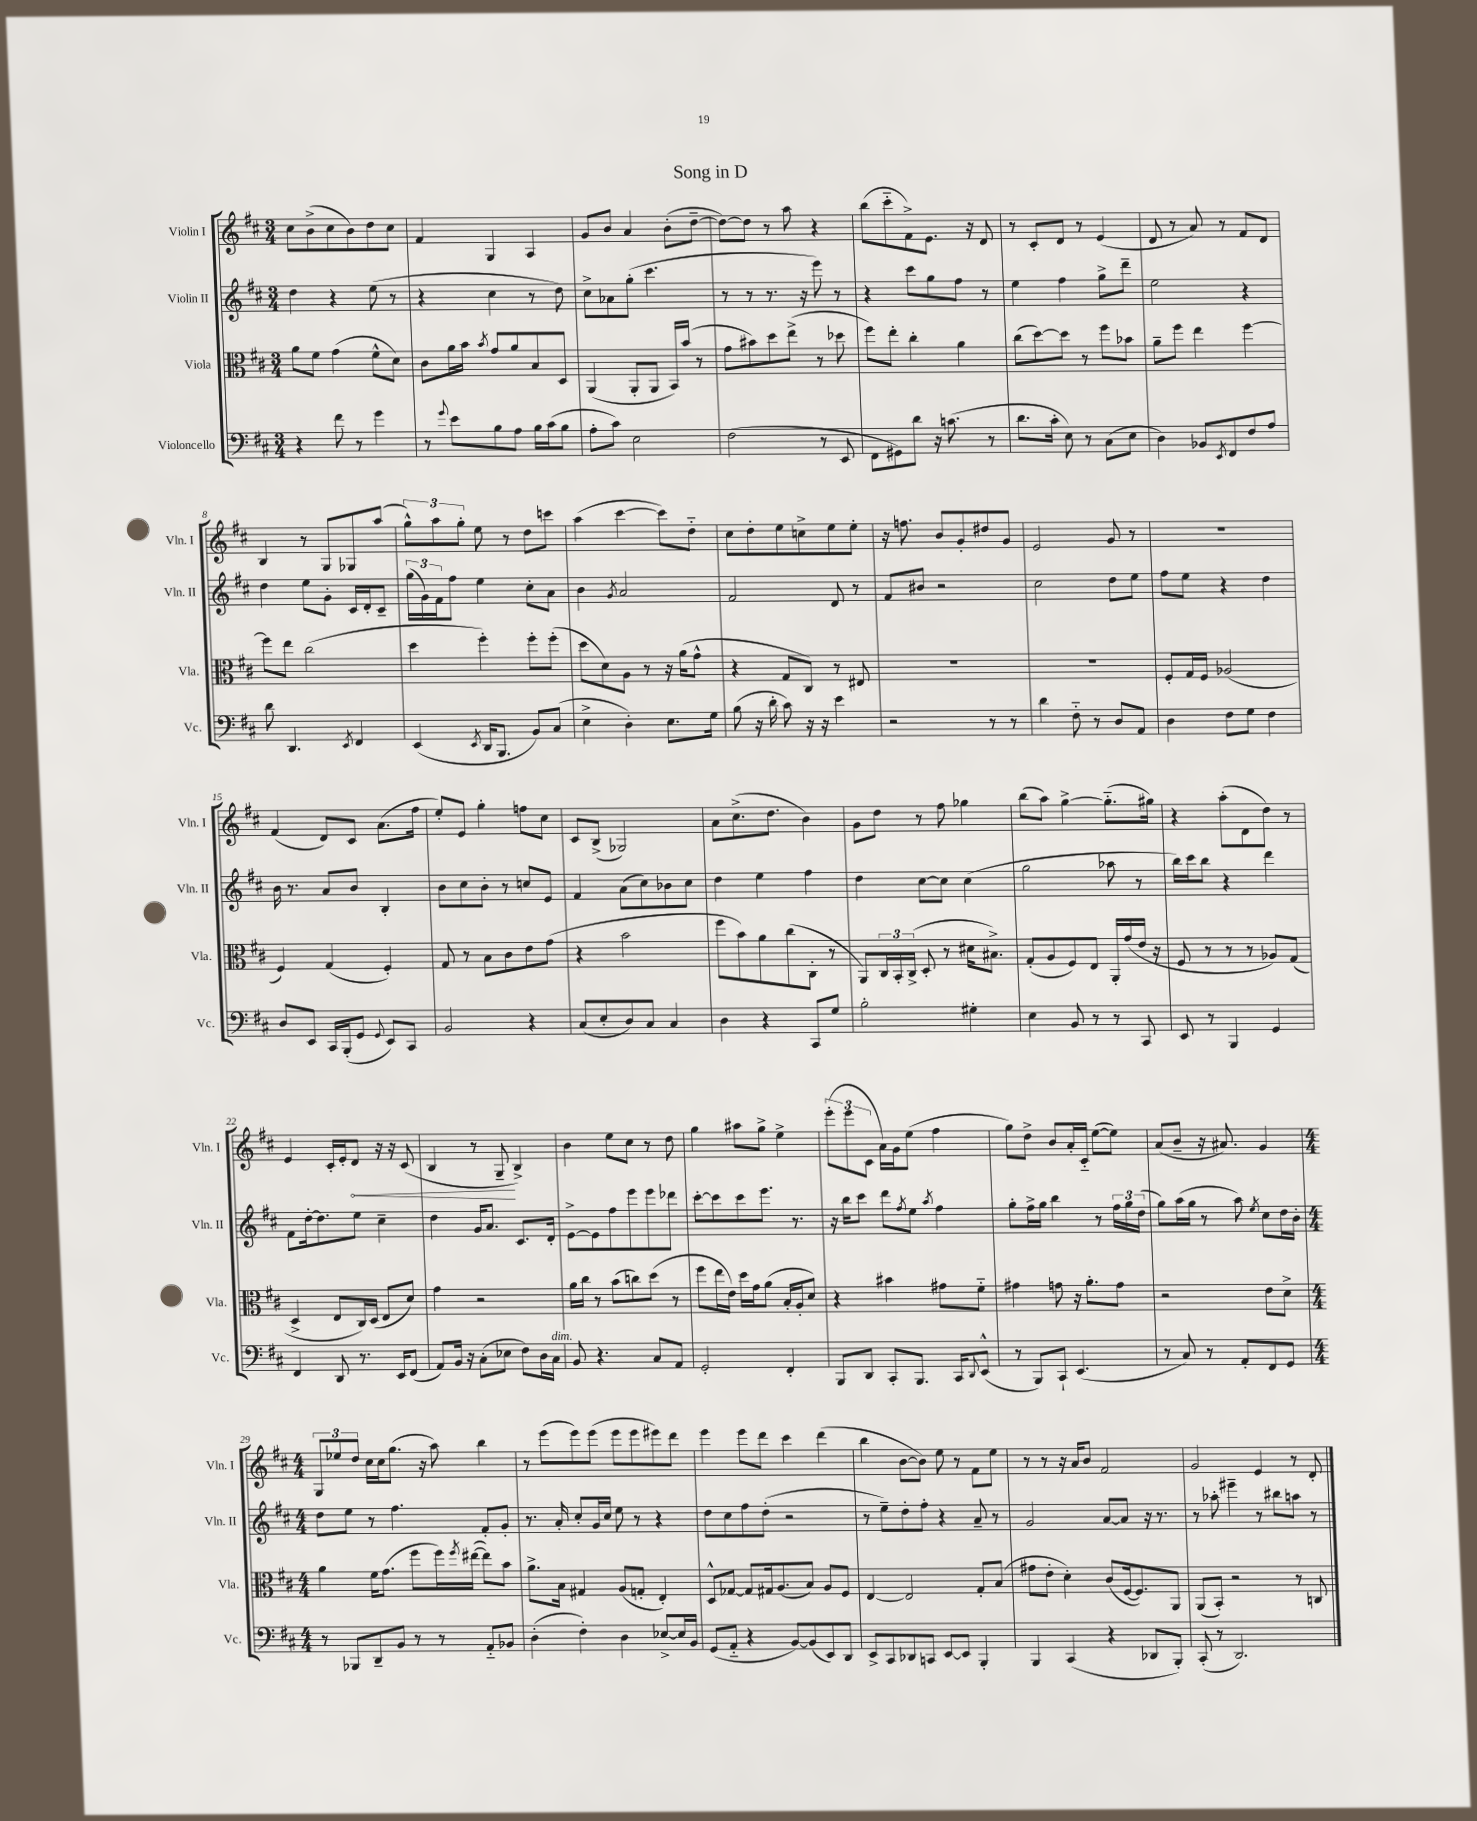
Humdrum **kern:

**kern	**kern	**kern	**kern
*staff4	*staff3	*staff2	*staff1
*clefF4	*clefC3	*clefG2	*clefG2
*k[f#c#]	*k[f#c#]	*k[f#c#]	*k[f#c#]
*M3/4	*M3/4	*M3/4	*M3/4
4r	8a\L	4dd\	8cc#\L
.	8f#\J	.	(8b^\
8f#\	(4g\	4r	8cc#\
8r	.	.	8b\)
4g\	8f#^^\L	(8ee\	8dd\
.	8d\J)	8r	8cc#\J
=	=	=	=
8r	8c#\L	4r	4f#/
8qqg/	.	.	.
8e\L	16a\L	.	.
.	16b\JJ	.	.
.	8qb/	.	.
8B\	8g/L	4cc#\	4G/
8A\J	8a/	.	.
16B\LL	8B/	8r	4A/
(16c#\J	.	.	.
8B\J	8D/J	8dd\)	.
=	=	=	=
8A'\L	(4AA/	8cc#^\L	8g/L
8c#\J)	.	8a-\	8b/J
2E\	8AA'/L	(8gg'\J	4a/
.	8AA/J	4.ccc#\	.
.	16BB/LL)	.	(8b'\L
.	(16b/JJ	.	.
.	8r	.	[8dd~\J
=	=	=	=
(2F#\	8g\L	8r	8dd\_L)
.	8b#\)	8r	8dd\]J
.	8dd\	8.r	8r
.	(8ee^\J	.	8aa\
.	.	16r	.
8r	8r	8eee\)	4r
8EE/	8dd-\	8r	.
=	=	=	=
8FF#\L	8ff#\L)	4r	(8bb\L
8GG#\)	8ee'\J	.	8ccc#'~\
8d\J	4cc#'\	8ccc#\L	8f#^\)
16r	.	8gg\	8.e\J
(8.c\	.	.	.
.	4a\	8ff#\J	.
.	.	.	16r
8r	.	8r	8d/
=	=	=	=
8.d\L	(8cc#\L	4ee\	8r
.	[8dd\)	.	8c#'/L
16c#'\Jk	.	.	.
8E\)	8dd\]J	4ff#\	8d/J
8r	8r	.	8r
(8C#\L	8ff#\L	8gg^\L	(4e/
8E\J	8b-\J	8ddd~\J	.
=	=	=	=
4D\)	8a~\L	2ee\	8d/
.	8ff#\J	.	8r
8BB-/L	4ee\	.	8a/)
8qEE/	.	.	.
8FF#/	.	.	8r
8F#/	[4ff#\	4r	8f#/L
8A/J	.	.	8d/J
=	=	=	=
8d\	8ff#\]L	4dd\	4B/
4.DD/	8ee\J	.	.
.	(2cc#\	8ee\L	8r
.	.	8g'\J	8G/L
8qEE/	.	.	.
4FF#/	.	16c#/LL	8G-/
.	.	16d'/J	.
.	.	8c#~/J	(8aa/J
=	=	=	=
(4EE/	4dd\	(24gg\LL	12gg^^\L)
.	.	24g\)	.
.	.	24f#\J	12aa\
.	.	8ff#\J	.
.	.	.	12gg'\J
8qEE/	.	.	.
16DD/LK	4ff#'\)	4ee\	8ee\
8.BBB/J	.	.	.
.	.	.	8r
8BB/L)	8ff#'\L	8cc#'\L	8dd\L
(8C#/J	(8ff#'\J	8a\J	8ccc\J
=	=	=	=
4E^\	8dd\L	4b\	(4aa\
.	8d\)	.	.
.	.	8qg/	.
4D'\)	8A\J	2a/	[4ccc#\
.	8r	.	.
8.E\L	16r	.	8ccc#\]L)
.	(16a\LK	.	.
.	8g^^\J	.	8dd'~\J
16G\Jk	.	.	.
=	=	=	=
(8B\	4r	2f#/	8cc#\L
16r	.	.	8dd'\
16d'\	.	.	.
8c#\)	8G/L	.	8ee\
16r	8C#/J)	.	8cc^\
16r	.	.	.
4e\	8r	8d/	8ee\
.	8E#/	8r	8ee'\J
=	=	=	=
2r	2.r	8f#/L	16r
.	.	.	8.ff\
.	.	8b#/J	.
.	.	2r	8b/L
.	.	.	8g'/
8r	.	.	8dd#/
8r	.	.	8g/J
=	=	=	=
4d\	2.r	2cc#\	2e/
8F#'~\	.	.	.
8r	.	.	.
8D/L	.	8dd\L	8g/
8AA/J	.	8ee\J	8r
=	=	=	=
4D\	8F#'/L	8ff#\L	2.r
.	16G/L	8ee\J	.
.	16F#/JJ	.	.
8F#\L	(2A-/	4r	.
8G\J	.	.	.
4F#\	.	4dd\	.
=	=	=	=
8D/L	4F#/)	16b\	(4f#/
.	.	8.r	.
8EE/J	.	.	.
16CC#/LL	(4G/	8a/L	8d/L)
(16BBB'/J	.	.	.
8GG/J	.	8b/J	8c#/J
8qqGG/	.	.	.
8EE/L)	4F#'/)	4B'/	(8.a\L
8CC#/J	.	.	.
.	.	.	16ff#\Jk
=	=	=	=
2BB/	8G/	8b\L	8ee'/L)
.	8r	8cc#\	8e/J
.	8B\L	8b'\J	4gg'\
.	8c#\	8r	.
4r	8e\	8cc/L	8ff\L
.	(8g\J	8e/J	8cc#\J
=	=	=	=
(8C#/L	4r	4f#/	8c#/L
8E'/	.	.	(8B^/J
8D/)	2b\	(8a\L	2G-/)
8C#/J	.	8cc#\)	.
4C#/	.	8b-\	.
.	.	8cc#\J	.
=	=	=	=
4D\	8ff#\L	4dd\	8a\L
.	8b\)	.	(8.cc#^\
4r	8a\	4ee\	.
.	.	.	8.dd\J
.	(8cc#\	.	.
8CC#/L	8C#'\J	4ff#\	4b\)
8G/J	8r	.	.
=	=	=	=
2B'\	8AA/L)	4dd\	8g\L
.	24C#/L	.	8dd\J
.	24BB'/	.	.
.	(24C#^/JJ	.	.
.	8D'/	[8cc#\L	8r
.	8r	8cc#\]J	8ff#\
4G#'\	16d#\LK	(4cc#\	4gg-\
.	8.B#^\J)	.	.
=	=	=	=
4E\	(8G'/L	2gg\	(8bb\L
.	8A/	.	8aa\J)
8BB/	8F#/)	.	[4gg^\
8r	8E/J	.	.
8r	16AA'/LL	8aa-\	(8.gg'~\]L
.	(16g/	.	.
8CC#/	16e/JJ	8r	.
.	16r	.	16gg#\Jk)
=	=	=	=
8EE/	8F#/	16bb\LL)	4r
.	.	16ccc#\J	.
8r	8r	8bb\J	.
4BBB/	8r	4r	(8aa'\L
.	8r	.	8d\
4GG/	8A-/L)	4ddd\	8dd\J)
.	(8G/J	.	8r
=	=	=	=
4FF#/	4D^/	8f#\L	4e/
.	.	[16dd'\k	.
.	.	8.dd\]	.
8DD/	8E/L	.	16c#'/LL
.	.	.	16e'/J
8.r	16C#/L)	8ee\J	8d/J
.	(16D/JJ	.	.
.	8E/L	4cc#~\	16r
16EE/LK	.	.	16r
(8FF#/J	8d/J)	.	(8c#/
=	=	=	=
8AA/L)	4g\	4dd\	4B/
16BB/Jk	.	.	.
16r	.	.	.
(8C#'\L	2r	16g/LK	8r
.	.	8.a/J	.
8E-\J	.	.	8G~/
8F#\L)	.	8.c#/L	4B^/)
16D\L	.	.	.
16C#\JJ	.	16d'/Jk	.
=	=	=	=
8BB/	16a\LL	[8e^\L	4b\
.	16cc#\JJ	.	.
4.r	8r	8e\]	.
.	(8b\L	8ff#\	8ee\L
.	8cc\)	8eee\	8cc#\J
8C#/L	(8dd\J	8eee\	8r
8AA/J	8r	8ddd-\J	8dd\
=	=	=	=
2GG'/	8ff#\L	[8ccc#'\L	4gg\
.	16ee\L	8ccc#\]	.
.	16e\JJ)	.	.
.	16dd\LL	8ccc#\	8aa#\L
.	16g\J	.	.
.	(8a\J	8.eee\J	8gg^\J
4FF#'/	16B'/LL	.	4ee^\
.	16A'/J	8.r	.
.	8d/J)	.	.
=	=	=	=
8BBB/L	4r	16r	(12eee'\L
.	.	16bb\LK	.
.	.	.	12eee\
8DD/J	.	8ccc#\J	.
.	.	.	12c#\J
8CC#'/L	4b#\	8ddd\L	16a\LL)
.	.	.	16g\J
.	.	8qff#/	.
8.BBB/J	.	8ee\J	(8ee\J
.	.	8qaa/	.
.	8g#\L	4ff#\	4ff#\
16CC#/LK	.	.	.
8qqDD/	.	.	.
(8EE^^/J	8f#'~\J	.	.
=	=	=	=
8r	4g#\	8gg'\L	8gg\L)
8BBB/L)	.	16ff#^\L	8dd^\J
.	.	16gg\JJ	.
8CC#`/J	8g\	4bb\	8b/L
(4.EE/	16r	.	16a'/L
.	8.a'\L	.	16c#'~/JJ
.	.	8r	([8ee\L
.	8g\J	24ff#\LL	8ee\]J)
.	.	24gg\	.
.	.	(24dd\JJ	.
=	=	=	=
8r	2r	8gg\L)	(8a/L
8C#/)	.	(16aa\L	8b~/J
.	.	16gg\JJ	.
8r	.	8r	16r
.	.	.	8.a#/)
8AA'/L	.	8aa\)	.
.	.	8qee/	.
8FF#/	8e\L	8cc#\L	4g/
8GG/J	8d^\J	16dd\L	.
.	.	16b'\JJ	.
=	=	=	=
*M4/4	*M4/4	*M4/4	*M4/4
8r	4a\	8dd\L	12G/L
.	.	.	12ee-/
8BBB-/L	.	8ee\J	.
.	.	.	12dd/J
8DD~/	16f#\LK	8r	16cc#\LL
.	(8.g\J	.	16cc#\J
8BB/J	.	4.ff#\	(8.gg\J
8r	8ff#\L	.	.
.	.	.	16r
8r	16ff#\L)	.	8aa\)
.	8qff#/	.	.
.	([16ee#\JJ	.	.
8AA'~/L	8ee#\]L)	8f#'/L	4bb\
8BB-/J	8b\J	8g'/J	.
=	=	=	=
(4D'\	8.a^\L	8.r	8r
.	.	.	(8eee\L
.	16B\Jk	16a'/	.
4F#'\)	4G#/	8cc#'/L	8eee\)
.	.	16g/L	(8eee\J
.	.	16cc#/JJ	.
4D\	(8A/L	8ee\	8eee\L
.	8G'/J	8r	8eee\
[8E-^/L	4E'/)	4r	8eee#\)
16E-/]L	.	.	8ddd\J
16BB/JJ	.	.	.
=	=	=	=
(8GG/L	8D^^/L	8dd\L	4eee\
8AA'~/J	[8G-/J	8cc#\	.
4r	8G-/]L	8ff#\	8eee\L
.	16G#/k	(8dd'\J	8ddd\J
.	(8.A/	.	.
[8BB/L)	.	2r	4ccc#\
(8BB/]	8B/J)	.	.
8EE/)	8A/L	.	(4ddd\
8DD/J	8F#/J	.	.
=	=	=	=
8EE^/L	[4E/	8r	4bb\
8CC#/	.	8ee~\L)	.
8DD-/	2E/]	8dd'\	[8b\L
8CC/J	.	8ff#'\J	8b\]J)
[8EE/L	.	4r	8ee\
8EE/]J	.	.	8r
4BBB'/	8G'/L	8a~/	8f#\L
.	(8B/J	8r	8ee\J
=	=	=	=
4BBB/	8g#\L	2g/	8r
.	8e'\J	.	8r
(4CC#/	4d'\)	.	16r
.	.	.	16a/LK
.	.	.	8b/J
4r	(8c#/L	[8a/L	2f#/
.	[16F#/k	8a/]J	.
.	8.F#/])	.	.
8DD-/L	.	16r	.
.	.	8.r	.
8BBB'/J)	8AA/J	.	.
=	=	=	=
(8CC#'/	(8AA/L	8r	2g/
8r	8BB'/J)	8aa-'\	.
2.DD/)	2r	4eee#~\	.
.	.	8r	4e/
.	.	8bb#\L	.
.	8r	8aa\J	8r
.	8C/	8r	8d'/
==	==	==	==
*-	*-	*-	*-
